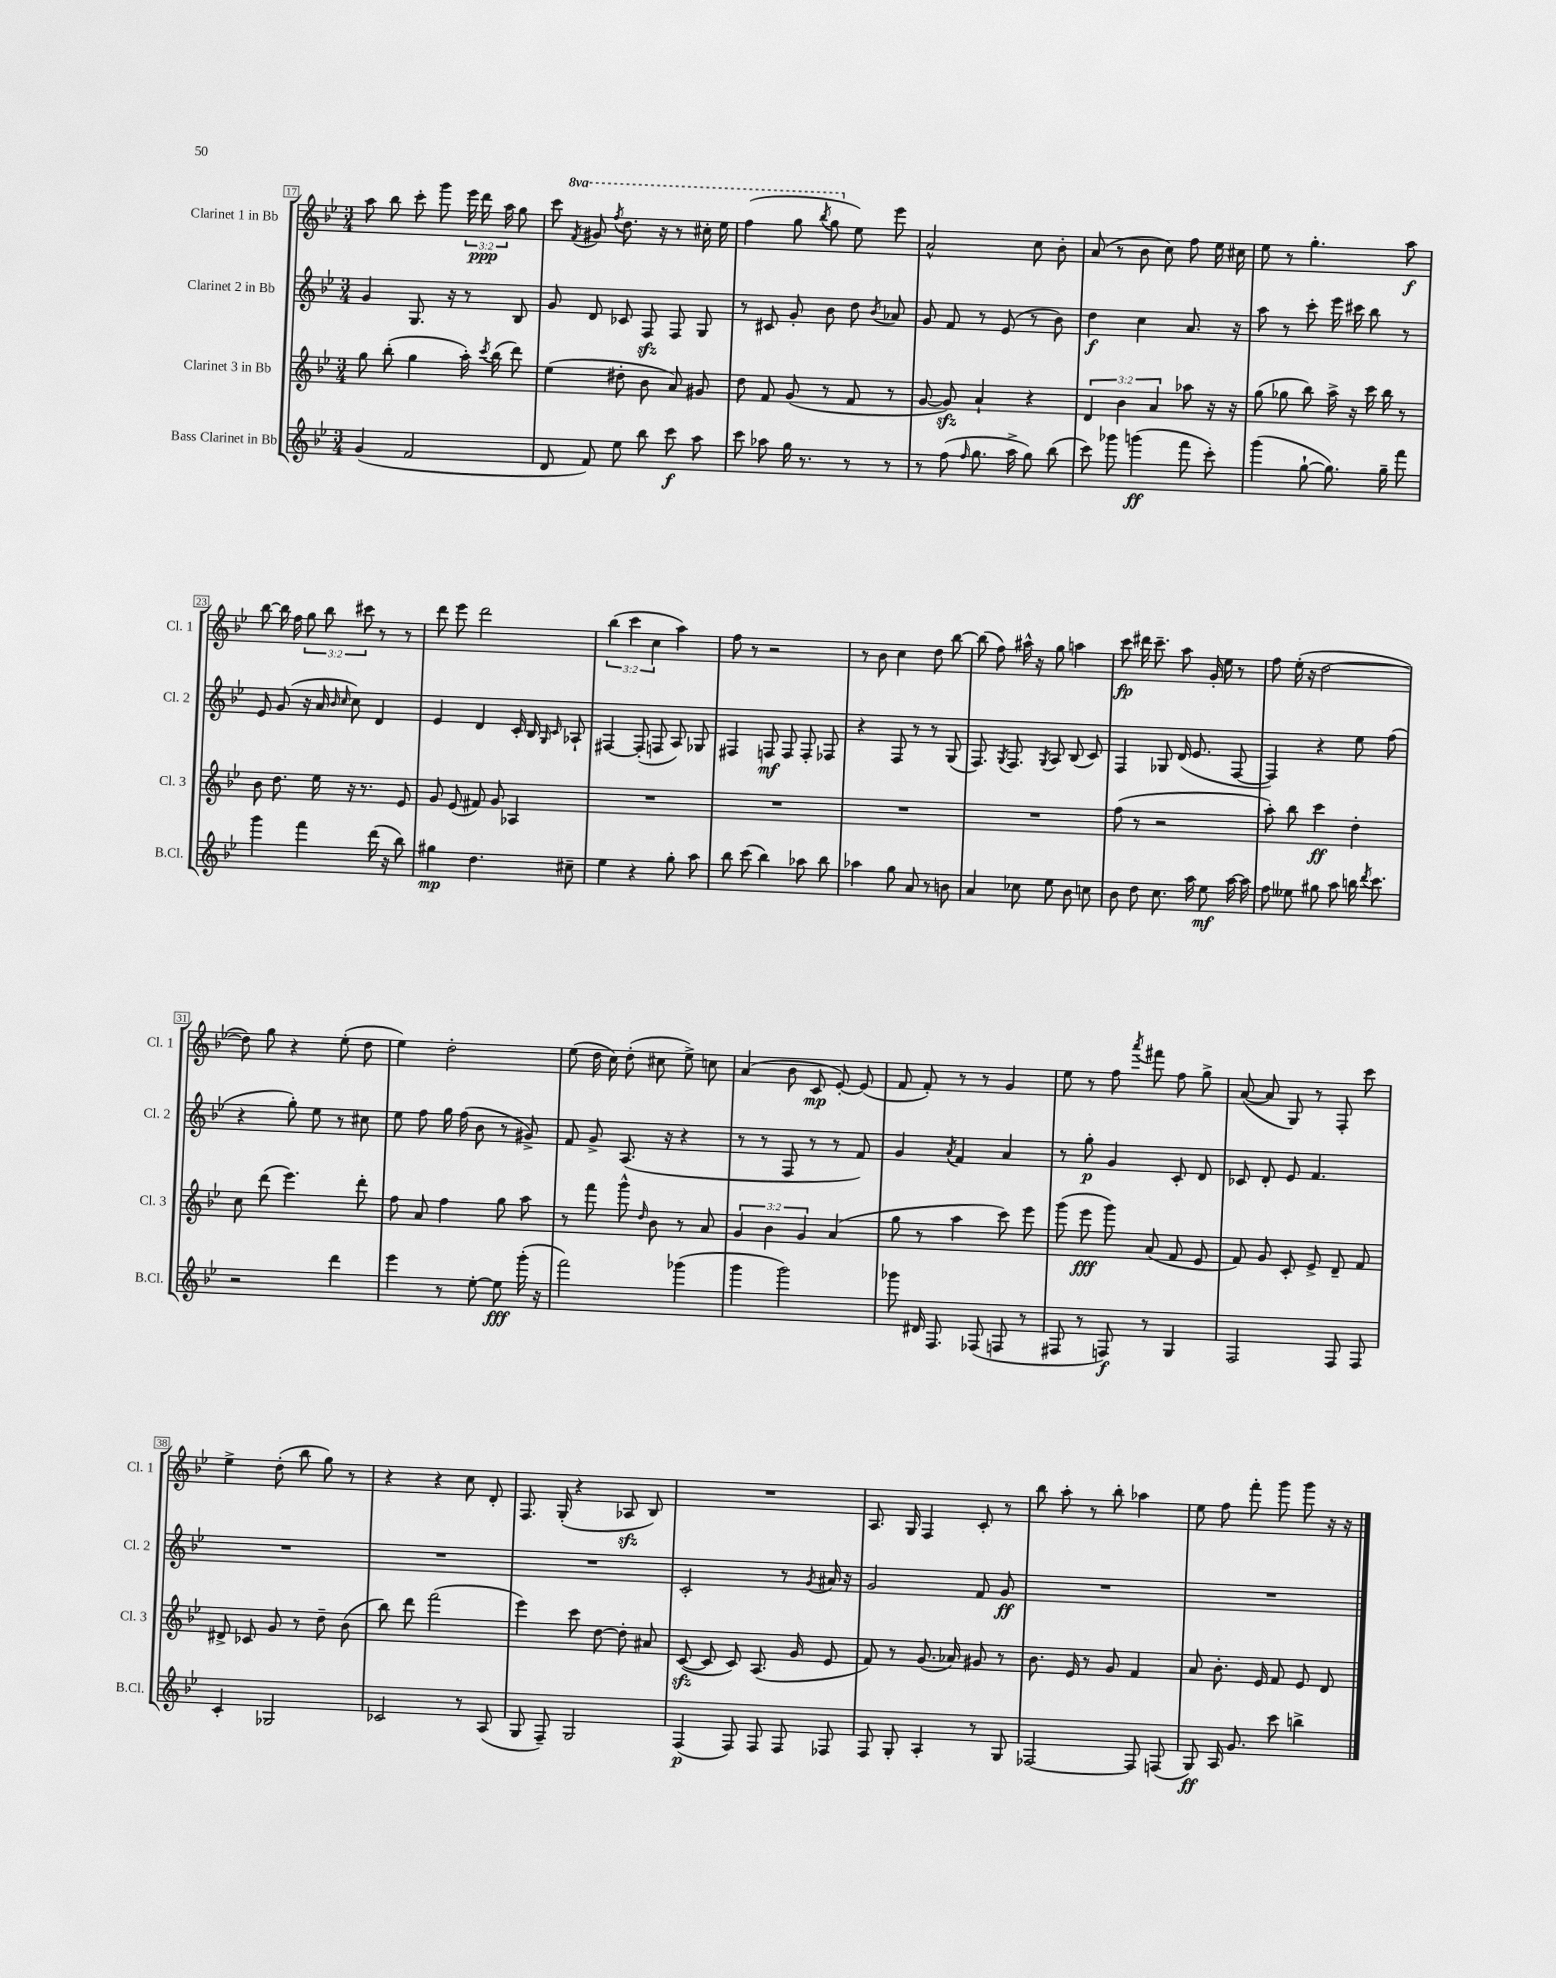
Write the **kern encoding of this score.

**kern	**kern	**kern	**kern
*staff4	*staff3	*staff2	*staff1
*clefG2	*clefG2	*clefG2	*clefG2
*k[b-e-]	*k[b-e-]	*k[b-e-]	*k[b-e-]
*M3/4	*M3/4	*M3/4	*M3/4
(4g	8gg	4g	8aa
.	(8bb-'	.	8bb-
2f	4gg	8.G	8ccc'
.	.	.	8ggg
.	.	16r	.
.	16aa')	8r	24eee-
.	.	.	24ddd
.	8qccc	.	.
.	(16bb-	.	.
.	.	.	24aa
.	8ddd)	8B-	8gg
=	=	=	=
8d	(4ee-	8g	8ccc
.	.	.	8qff
8f)	.	8d	8gg#
.	.	.	8qfff
8ee-	8dd#'	8c-	8.ddd
8bb-	8b-	8F	.
.	.	.	16r
8ccc	8a)	8F	8r
8aa	8g#	8G	16ccc#'
.	.	.	16eee-
=	=	=	=
8ccc	8dd	8r	(4fff
8aa-	8f	8c#	.
16gg	(8g	8g'	8ggg
8.r	.	.	.
.	.	.	8qbbb-
.	8r	8b-	8ggg
8r	8f	8dd	8ee-)
.	.	8qb-	.
8r	8r	8a-	8eee-
=	=	=	=
8r	[8g	8g	2a^^
(8ff	8g])	8f	.
16qqff	.	.	.
8.gg	4a`	8r	.
.	.	(8e-	.
16aa^	.	.	.
8gg)	4r	8r	8cc
(8bb-	.	8b-)	8b-'
=	=	=	=
8ccc)	6d	4dd	(8a
8ggg-	.	.	8r
.	6b-	.	.
(4ggg	.	4cc	8b-
.	6a	.	.
.	.	.	8cc)
8fff	8aa-	8.a	8ff
8ccc')	16r	.	16ee-
.	16r	16r	16cc#
=	=	=	=
(4ggg	(8gg	8aa	8ee-
.	8gg-	8r	8r
[8gg`	8bb-)	8ccc'	4.gg'
8.gg])	16aa^	16eee-	.
.	16r	16ccc#	.
.	16ccc	8bb-	.
16gg~	16bb-	.	.
8fff	8r	8r	8aa
=	=	=	=
4ggg	8b-	8e-	[8bb-
.	8.dd	(8g	16bb-]
.	.	.	16ff
4fff	.	16r	12gg
.	16ee-	16a	.
.	.	.	12bb-
.	.	16qqb-	.
.	.	16qqcc	.
.	16r	8cc)	.
.	.	.	12ccc#
.	8.r	.	.
(16ddd	.	4d	8r
16r	.	.	.
8bb-)	8e-	.	8r
=	=	=	=
4gg#	8g	4e-	8ddd
.	(8e-	.	8eee-
4.dd	8f#)	4d	2ddd
.	8g	.	.
.	4A-	16c'	.
.	.	16B-	.
.	.	16qqG	.
.	.	16qqc	.
8cc#~	.	8A-`	.
=	=	=	=
4ee-	2.r	[4F#	(6bb-
.	.	.	6ccc
4r	.	(8F#']	.
.	.	.	6cc
.	.	8F	.
8gg'	.	8A)	4aa)
8aa	.	8G-	.
=	=	=	=
8bb-	2.r	4F#	8ff
(8ccc	.	.	8r
4bb-)	.	8F	2r
.	.	8F	.
8aa-	.	8F'	.
8bb-	.	8F-	.
=	=	=	=
4aa-	2.r	4r	8r
.	.	.	8b-
8gg	.	8F	4cc
8a	.	8r	.
8r	.	8r	8dd
8b	.	(8G	[8bb-
=	=	=	=
4a	2.r	8.F)	(8bb-]
.	.	.	8ff)
.	.	8qG	.
.	.	8.F	.
8cc-	.	.	16aa#^^
.	.	.	16r
.	.	8qG	.
8ee-	.	8A	8gg
8b-	.	(8B-	4aa
8cc	.	8c)	.
=	=	=	=
8b-	(8ff	4F	8ccc
8dd	8r	.	16ddd#
.	.	.	8.ccc~
8.cc	2r	8G-	.
.	.	(16d	8aa
16aa	.	8.e-	.
8ee-	.	.	16g'
.	.	.	16ee-
[16aa	.	[8F	8r
16aa]	.	.	.
=	=	=	=
8ff	8aa')	4F])	8ff
8ee--	8bb-	.	(16ee-'
.	.	.	16r
8gg#	4ccc	4r	[2dd
8aa	.	.	.
16bb	4dd'	8ee-	.
8qddd	.	.	.
8.ccc	.	.	.
.	.	(8ff	.
=	=	=	=
2r	8cc	4r	8dd])
.	(8ddd	.	8gg
.	4.eee-)	8gg')	4r
.	.	8ee-	.
4ddd	.	8r	(8ee-'
.	8ddd'	8cc#	8dd
=	=	=	=
4eee-	8ff	8ee-	4ee-)
.	8a	8ff	.
8r	4ff	16gg	2dd'
.	.	(16ff	.
[8ee-'	.	8b-	.
8ee-]	8gg	8r	.
(16ggg'	8aa	8g#^)	.
16r	.	.	.
=	=	=	=
2fff)	8r	8f	(8ee-
.	8fff	8g^	16dd
.	.	.	16cc)
.	8ggg^^	(8.A	(8dd'
.	16qqdd	.	.
.	8b-	.	8cc#
.	.	16r	.
(4ggg-	8r	4r	8ee-^)
.	8a	.	8cc
=	=	=	=
4ggg	6g	8r	(4a
.	.	8r	.
.	6b-	.	.
2ggg)	.	8F	8b-
.	6g	.	.
.	.	8r	8c
.	(4a	8r	[8e-')
.	.	8f)	(8e-]
=	=	=	=
8ggg-	8gg	4g	8f
16d#	8r	.	8f')
8.F	.	.	.
.	.	8qa	.
.	4aa	4f	8r
(8F-	.	.	8r
8F	8ccc)	4a	4g
8r	8eee-	.	.
=	=	=	=
8F#	(8ggg	8r	8ee-
8r	8eee-	8gg'	8r
8F)	8ggg)	4g	8ff
.	.	.	8qaaa
8r	(8a	.	8fff#
4G	8f	8c'	8ff
.	8e-	8d	8gg^
=	=	=	=
2F	8f)	8c-	([8a
.	8g	8d'	8a]
.	8c'	8e-	8G)
.	8e-^	4.f	8r
8F	8d~	.	8F'
8F	8f	.	8ccc
=	=	=	=
4c'	8d#^	2.r	4ee-^
.	8c-	.	.
2G-	8g	.	(8dd'
.	8r	.	8bb-
.	8dd~	.	8gg)
.	(8b-	.	8r
=	=	=	=
2c-	8bb-)	2.r	4r
.	8ddd	.	.
.	(2fff	.	4r
8r	.	.	8cc
(8A	.	.	8d'
=	=	=	=
8G	4eee-)	2.r	8.F
8F~)	.	.	.
.	.	.	(16G'
2G	8ccc	.	4r
.	[8dd	.	.
.	8dd']	.	8A-
.	8a#	.	8B-)
=	=	=	=
(4F	([8c	2c'	2.r
.	8c]	.	.
8F)	8c)	.	.
8F	(8.A	.	.
8F	.	8r	.
.	16g	.	.
.	.	8qg	.
8F-	8e-	16a#	.
.	.	16r	.
=	=	=	=
8F	8f)	2g	8.A
8G'	8r	.	.
.	.	.	16G
4A'	(8.g	.	4F
.	16a-)	.	.
8r	8g#	8f	8c'
8G	8r	8g	8r
=	=	=	=
[2F-	8.b-	2.r	8bb-
.	.	.	8aa'
.	16e-	.	.
.	8r	.	8r
.	8g	.	8bb-'
8F-]	4f	.	4aa-
(8F	.	.	.
=	=	=	=
8G)	8a	2.r	8ee-
16A	8.b-'	.	8ff
8.g	.	.	.
.	.	.	8fff'
.	16e-	.	.
8ccc	8f	.	8ggg
4bb^	8e-	.	8ggg
.	8d	.	16r
.	.	.	16r
==	==	==	==
*-	*-	*-	*-
